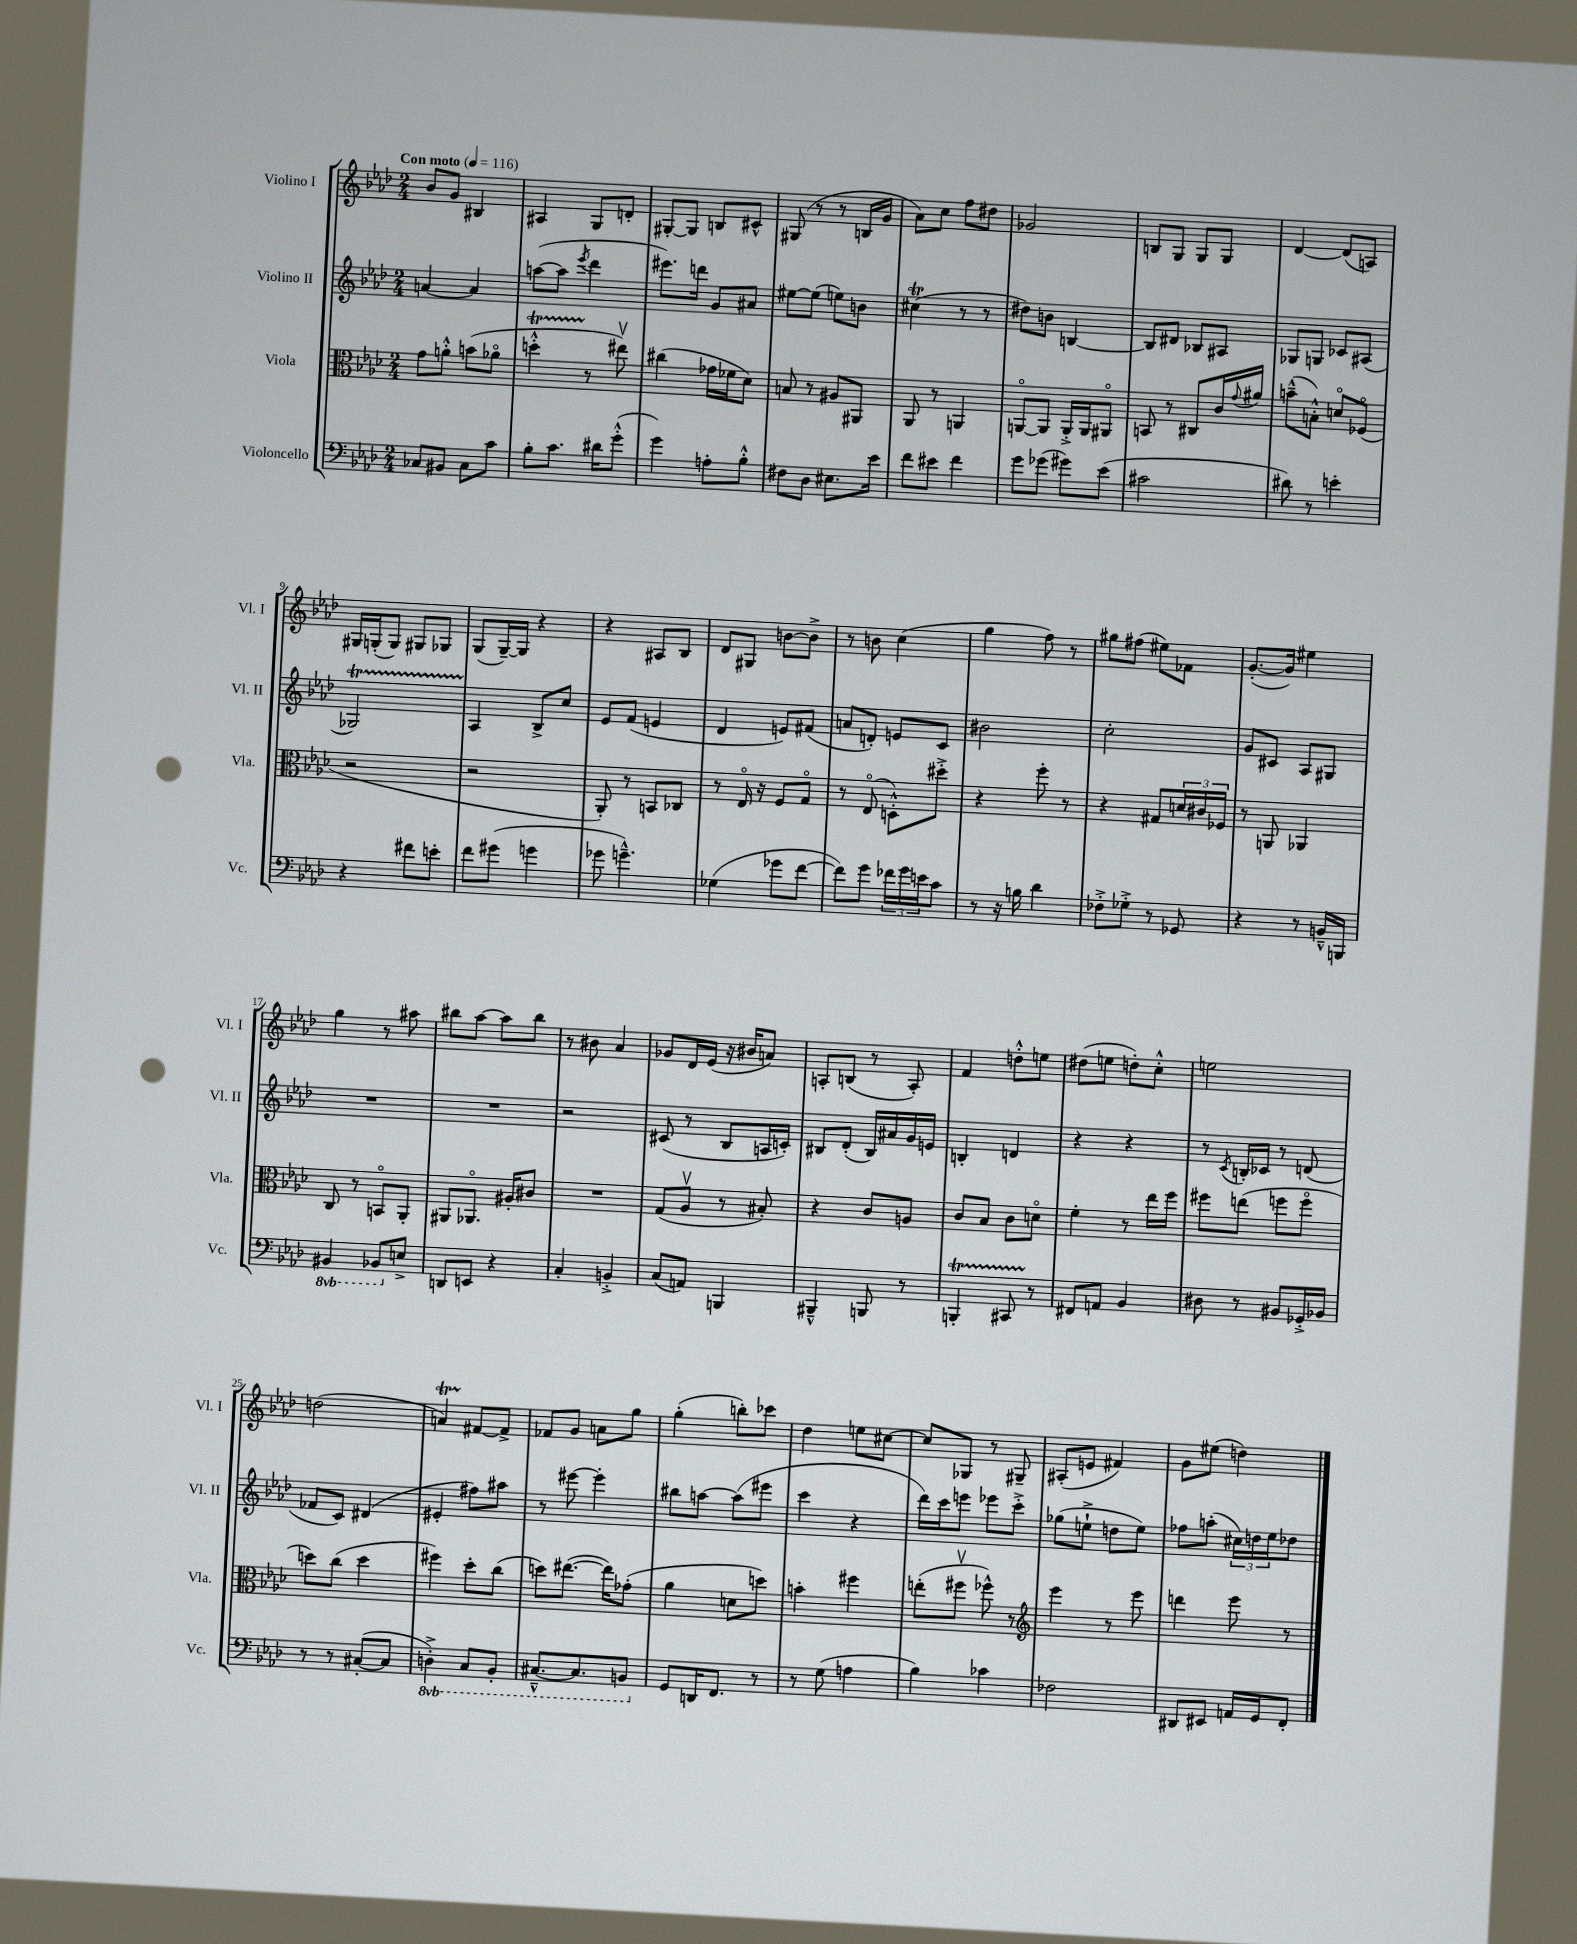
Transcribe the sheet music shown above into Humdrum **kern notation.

**kern	**kern	**kern	**kern
*staff4	*staff3	*staff2	*staff1
*clefF4	*clefC3	*clefG2	*clefG2
*k[b-e-a-d-]	*k[b-e-a-d-]	*k[b-e-a-d-]	*k[b-e-a-d-]
*M2/4	*M2/4	*M2/4	*M2/4
*MM116	*MM116	*MM116	*MM116
8C-/L	8g\L	[4a/	8b-/L
8BB#/J	8a'^^\J	.	8g/J
8C-\L	(8b\L	4a/]	4B#/
8c\J	8a-o\J	.	.
=	=	=	=
8B-'\L	4dd'^^\	([8aa\L	4A#/
8.c\J	.	8aa\]J	.
.	.	8qeee-/	.
.	8r	4ddd-\	8G/L
16d#\LK	.	.	.
(8g'^^\J	8ee#v\)	.	8d'/J
=	=	=	=
4g\)	(4cc#\	8.eee#\L)	[8G#'/L
.	.	.	8G#/]J
.	.	16ddd\Jk	.
8A'\L	16g-\LL	8g/L	8B/L
.	16f-\J	.	.
8B-'^^\J	8d-\J)	8a#/J	8c#^^/J
=	=	=	=
8F#\L	8B/	[8ee#\L	(8G#/
8D-\J	8r	(8ee#\]J	8r
8.E#\L	8A#/L	8ee\L)	8r
.	8AA#/J	8b\J	16B/LL
16e-\Jk	.	.	16g/JJ
=	=	=	=
8f\L	8AA-/	(4cc#\	8a-\L)
8e#\J	8r	.	8cc\J
4f\	4AA/	8r	8ff\L
.	.	8r	8dd#\J
=	=	=	=
8g\L	[8AAo/L	8dd#\L)	2g-/
(8g-\J	8AA/]J	8b\J	.
8g#\L)	16AA'^/LL	[4B/	.
.	16AA/J	.	.
(8e-\J	8AA#o/J	.	.
=	=	=	=
2c#\	8BB/	8B/]L	8B/L
.	8r	8d#/J	8G/J
.	8C#/L	8B-/L	8G/L
.	16c/L	8A#/J	8G/J
.	8qqg/	.	.
.	16a#/JJ	.	.
=	=	=	=
8d#\)	(8b~^^\L	8G-/L	[4d-/
8r	8B'^^\J)	8G/J	.
4e'\	8do/L	8c-/L	(8d-/]L
.	(8F-o/J	(8A#/J	8A/J)
=	=	=	=
4r	2r	2G-/)	16G#/LL
.	.	.	(16G'/J
.	.	.	8G/J)
8f#\L	.	.	8G#/L
8e'\J	.	.	8G-/J
=	=	=	=
8f\L	2r	4A-/	(8G/L
(8g#\J	.	.	[16G~/L)
.	.	.	16G/]JJ
4g\	.	8B-^/L	4r
.	.	8cc/J	.
=	=	=	=
8g-\	8AA-'/)	8e-/L	4r
4.g~^^\)	8r	(8f/J	.
.	8BB/L	4e/	8A#/L
.	8C-/J	.	8B-/J
=	=	=	=
(4G-\	8r	4d-/	8d-/L
.	16E-o/	.	8G#/J
.	16r	.	.
8g-\L	8F/L	8e/L)	[8b\L
[8f\J	8Go/J	(8f#/J	8b^\]J
=	=	=	=
8f\]L)	8r	8a/L	8r
8g\J	(8E-o/	8d'/J)	8b\
24f-\LL	8D'^^\L)	8e/L	(4cc\
24g\	.	.	.
24e\J	.	.	.
8c\J	8dd#'^\J	8c/J	.
=	=	=	=
8r	4r	2b#\	4gg\
16r	.	.	.
16B\	.	.	.
4d-\	8ff'\	.	8ff\)
.	8r	.	8r
=	=	=	=
8F-'^\L	4r	2cc'\	8gg#\L
8G-'^\J	.	.	(8ff#\J
8r	8G#/L	.	8ee#\L)
8GG-/	24d/L	.	8f-\J
.	24c#/	.	.
.	24F-/JJ	.	.
=	=	=	=
4r	8r	8g/L	([8.g'/L
.	8AA/	8c#/J	.
.	.	.	16g/]Jk)
8r	4AA-/	8A-/L	4ee#\
16BB~^^/LL	.	8G#/J	.
16BBB/JJ	.	.	.
=	=	=	=
4BBB#/	8C/	2r	4gg\
.	8r	.	.
8BBB-/L	8BBo/L	.	8r
8E^/J	8AA-'/J	.	8aa#\
=	=	=	=
8DD/L	8AA#/L	2r	8bb#\L
8EE/J	8.AA-o/J	.	[8aa-\J
4r	.	.	8aa-\]L
.	16A#'/LK	.	.
.	8c#/J	.	8bb#\J
=	=	=	=
4C'/	2r	2r	8r
.	.	.	8b#\
4BB'^/	.	.	4a-/
=	=	=	=
(8C/L	(8G/L	(8c#/	8g-/L
8AA/J)	8A-v/J	8r	16d-/L
.	.	.	(16e-/JJ
4BBB/	8r	8B-/L	16r
.	.	.	16b#/LK
.	8B#'/)	16A/L	8a/J)
.	.	16c'/JJ)	.
=	=	=	=
4BBB#~^^/	4r	8B#/L	8A'/L
.	.	(8d-'/J	(8B/J
8BBB/	8c/L	16B#/LL)	8r
.	.	16a#/	.
8r	8A/J	16g/	8A'/)
.	.	16e/JJ	.
=	=	=	=
4BBB'/	8c/L	4B'/	4f/
.	8B-/J	.	.
8CC#/	8c\L	4d/	8dd'^^\L
8r	8do\J	.	8ee\J
=	=	=	=
8FF#/L	4f'\	4r	(8dd#\L
8AA/J	.	.	8ee\J
4BB-/	8r	4r	8dd'\L)
.	16ee-\LL	.	8cc'^^\J
.	16ff\JJ	.	.
=	=	=	=
8D#\	8ff#\L	8r	2ee\
.	.	8qc/	.
8r	(8ee\J	16B'/LL	.
.	.	16c-/JJ	.
8BB#/L	8ff\L	8r	.
16GG-'^/L	8ffo\J	(8d/	.
16BB-/JJ	.	.	.
=	=	=	=
8r	8dd\L)	8f-/L	(2dd\
8r	(8cc\J	8c/J)	.
([8C#'/L	4dd\	(4d#/	.
8C#/]J	.	.	.
=	=	=	=
4DD'^\)	4ff#\)	4e#'/	4a/)
8CC/L	8dd-'\L	8ff#\L)	[8f#/L
8BBB-'/J	(8cc\J	8aa#\J	8f#^/]J
=	=	=	=
[8.CC#~^^/L	8dd\L)	8r	8f-/L
.	([8.ee#\J	[8eee#\	8g/J
8.CC#/]	.	.	.
.	.	4eee#'\]	8a\L
.	16ee#\]LK)	.	.
8BBB/J	(8g-'\J	.	8gg\J
=	=	=	=
8GG/L	4a-\	8bb#\L	(4gg'\
16DD/K	.	[8aa\J	.
8.FF/J	.	.	.
.	8d\L	(8aa\]L	8bb'\L)
8r	8dd\J)	8eee#\J	8ccc-\J
=	=	=	=
8r	4b'\	4ccc\	4dd-\
(8G\	.	.	.
4A\	4ff#\	4r	8ee\L
.	.	.	[8cc#\J
=	=	=	=
4B-\)	(8ee'\L	16ddd-\LL)	8cc#/]L
.	.	16ccc\J	.
.	8ff#v\J	8eee\J	8G-/J
4c-\	8ff-^^\)	8eee-\L	8r
.	8r	8ccc'^\J	8G#~/
=	=	=	=
*	*clefG2	*	*
2F-\	4eee-\	(8gg-\L	(8A#'/L
.	.	8ee`^\J	8e/J
.	8r	8dd\L	4f#/)
.	8eee-\	8ee\J)	.
=	=	=	=
8DD#/L	4ddd\	8ff-\L	8g\L
8EE#/J	.	(8aa'\J	(8ee#\J
16AA/LL	8eee-\	24cc#\LL)	4dd\)
.	.	24dd\	.
16GG/J	.	.	.
.	.	24ee-\J	.
8FF'/J	8r	8dd-\J	.
==	==	==	==
*-	*-	*-	*-
